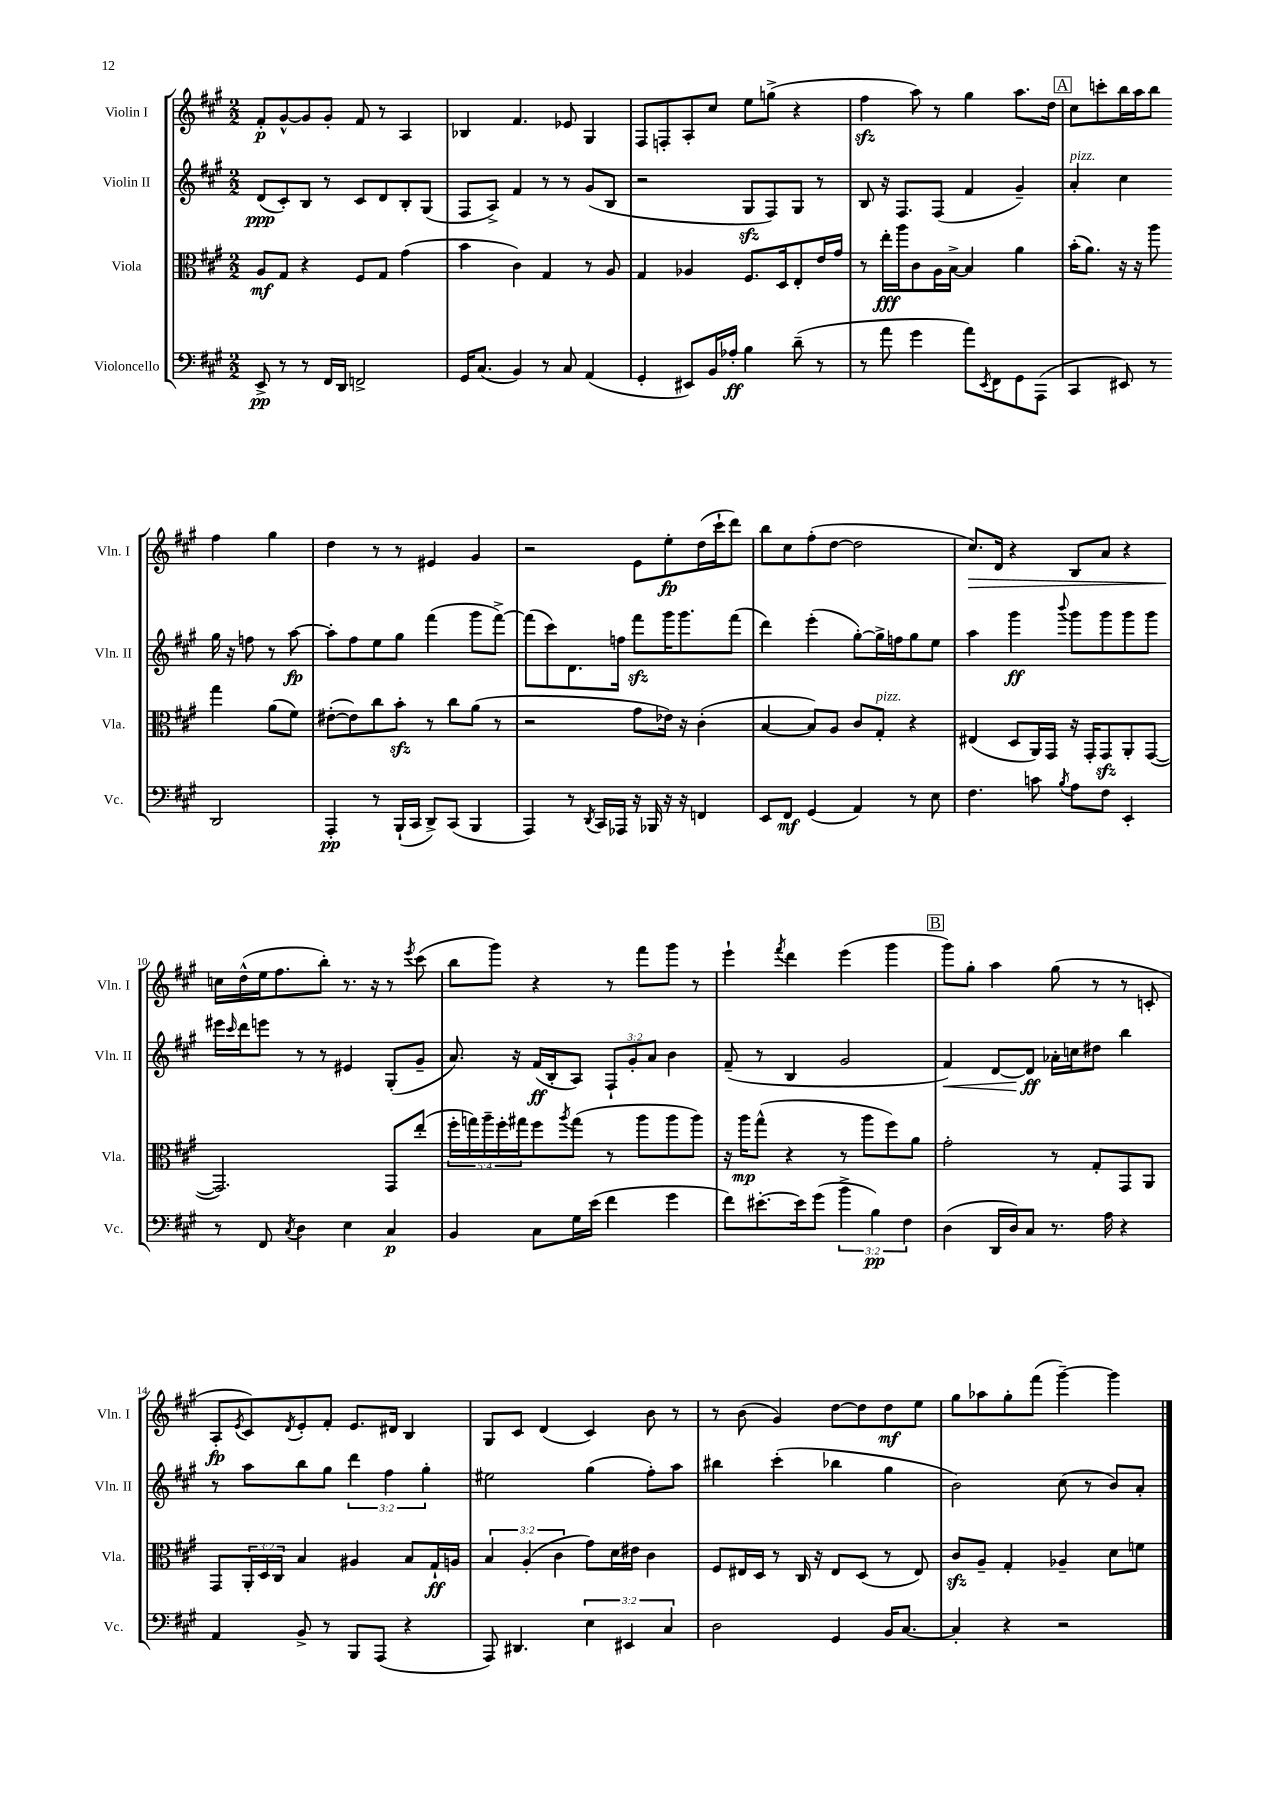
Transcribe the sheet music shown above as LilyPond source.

<<
\new StaffGroup <<
\new Staff = "s0" \with { instrumentName = "Violin I" shortInstrumentName = "Vln. I" } {
    \clef treble \key a \major \numericTimeSignature \time 2/2
    fis'8-.\p gis'8~-^ gis'8 gis'8-. fis'8 r8 a4 |
    bes4 fis'4. ees'8 gis4 |
    fis8 f8-. a8-. cis''8 e''8 g''8->( r4 |
    fis''4\sfz a''8) r8 gis''4 a''8. d''16 |
    \mark \markup { \box "A" } cis''8 c'''8-. b''16 a''16 b''8 fis''4 gis''4 |
    d''4 r8 r8 eis'4 gis'4 |
    r2 e'8 e''8-.\fp d''16( cis'''16-! d'''8) |
    b''8 cis''8 fis''8-.( d''8~ d''2 |
    cis''8.\>) d'16 r4 b8 a'8 r4 |
    c''16\! d''16-^( e''16 fis''8. b''8-.) r8. r16 r8 \acciaccatura { e'''8 } cis'''8( |
    b''8 gis'''8) r4 r8 fis'''8 gis'''8 r8 |
    e'''4-! \acciaccatura { fis'''8 } d'''4 e'''4( gis'''4 |
    \mark \markup { \box "B" } gis'''8) gis''8-. a''4 gis''8( r8 r8 c'8-. |
    a8-.\fp \acciaccatura { e'8 } cis'8) \acciaccatura { d'8 } e'8-. fis'8-. e'8. dis'16 b4 |
    gis8 cis'8 d'4( cis'4) b'8 r8 |
    r8 b'8( gis'4) d''8~ d''8 d''8\mf e''8 |
    gis''8 aes''8 gis''8-. fis'''8( gis'''4~--) gis'''4 \bar "|." |
}
\new Staff = "s1" \with { instrumentName = "Violin II" shortInstrumentName = "Vln. II" } {
    \clef treble \key a \major \numericTimeSignature \time 2/2 \override Staff.TupletNumber.text = #tuplet-number::calc-fraction-text
    d'8\ppp( cis'8-.) b8 r8 cis'8 d'8 b8-. gis8( |
    fis8 a8->) fis'4 r8 r8 gis'8( b8 |
    r2 gis8\sfz fis8) gis8 r8 |
    b8 r16 fis8. fis8( fis'4 gis'4--) |
    \mark \markup { \box "A" } a'4-.^\markup { \italic "pizz." } cis''4 gis''16 r16 f''8 r8 a''8~\fp |
    a''8-. fis''8 e''8 gis''8 fis'''4( gis'''8 fis'''8~->) |
    fis'''8( cis'''8) d'8. f''16 fis'''8\sfz gis'''16 gis'''8. fis'''8( |
    d'''4) e'''4-.( gis''8~-.) gis''16-> f''16 gis''8 e''8 |
    a''4 gis'''4\ff \appoggiatura { b'''8 } gis'''8 gis'''8 gis'''8 gis'''8 |
    eis'''16 \grace { cis'''16 } d'''16 e'''8 r8 r8 eis'4 gis8-.( gis'8-- |
    a'8.) r16 fis'16\ff( b16-. a8) \tuplet 3/2 { fis8-! gis'8-. a'8 } b'4 |
    fis'8--( r8 b4 gis'2 |
    \mark \markup { \box "B" } fis'4\<) d'8~ d'8\ff\! aes'16-. c''16 dis''8 b''4 |
    r8 a''8 b''8 gis''8 \tuplet 3/2 { d'''4 fis''4 gis''4-. } |
    eis''2 gis''4( fis''8-.) a''8 |
    bis''4 cis'''4-.( bes''4 gis''4 |
    b'2) cis''8( r8 b'8) a'8-. \bar "|." |
}
\new Staff = "s2" \with { instrumentName = "Viola" shortInstrumentName = "Vla." } {
    \clef alto \key a \major \numericTimeSignature \time 2/2 \override Staff.TupletNumber.text = #tuplet-number::calc-fraction-text
    a8\mf gis8 r4 fis8 gis8 gis'4( |
    b'4 cis'4) gis4 r8 a8 |
    gis4 aes4 fis8. d16 e8-. e'16 gis'16 |
    r8 e''16-.\fff a''16 cis'8 a16 b16~-> b4 a'4 |
    \mark \markup { \box "A" } b'16-.( a'8.) r16 r16 a''8 gis''4 a'8( fis'8) |
    eis'8~-.( eis'8) cis''8 b'8-.\sfz r8 cis''8 a'8( r8 |
    r2 gis'8 ees'16) r16 cis'4-.( |
    b4~ b8) a8 cis'8 gis8-.^\markup { \italic "pizz." } r4 |
    eis4( d8 a,16) gis,16 r16 gis,16-. gis,8\sfz a,8-. gis,8~( |
    gis,2.) gis,8 e''8-.( |
    \tuplet 5/4 { fis''16-. g''16) a''16-- fis''16-. gis''16 } fis''8 \acciaccatura { a''8 } gis''8( r8 a''8 a''8 a''8) |
    r16 a''16\mp gis''8-^( r4 r8 a''8 fis''8) a'8 |
    \mark \markup { \box "B" } gis'2-. r8 gis8-. gis,8 a,8 |
    gis,8 \tuplet 3/2 { a,16-. d16 cis16 } b4 ais4 b8 gis16-!\ff a16 |
    \tuplet 3/2 { b4 a4-.( cis'4 } gis'8) d'16 eis'16 cis'4 |
    fis8 eis16 d16 r8 cis16 r16 eis8 d8( r8 eis8) |
    cis'8\sfz a8-- gis4-. aes4-- d'8 f'8 \bar "|." |
}
\new Staff = "s3" \with { instrumentName = "Violoncello" shortInstrumentName = "Vc." } {
    \clef bass \key a \major \numericTimeSignature \time 2/2 \override Staff.TupletNumber.text = #tuplet-number::calc-fraction-text
    e,8->\pp r8 r8 fis,16 d,16 f,2-> |
    gis,16 cis8.( b,4) r8 cis8 a,4( |
    gis,4-. eis,8) b,16 aes16-.\ff b4 d'8--( r8 |
    r8 a'8 gis'4 a'8) \acciaccatura { e,8 } fis,8 gis,8 a,,8( |
    \mark \markup { \box "A" } cis,4 eis,8) r8 d,2 |
    a,,4-.\pp r8 b,,16-!( cis,16 d,8->) cis,8( b,,4 |
    a,,4) r8 \acciaccatura { d,8 } cis,16 aes,,16 r16 bes,,16 r16 r16 f,4 |
    e,8 fis,8\mf gis,4( a,4) r8 e8 |
    fis4. c'8 \acciaccatura { b8 } a8 fis8 e,4-. |
    r8 fis,8 \acciaccatura { cis8 } d4 e4 cis4\p |
    b,4 cis8 gis16 e'16( fis'4 gis'4 |
    fis'8) eis'8.~-. eis'16 gis'8( \tuplet 3/2 { b'4-> b4\pp) fis4 } |
    \mark \markup { \box "B" } d4( d,16 d16) cis8 r8. a16 r4 |
    a,4 b,8-> r8 b,,8 a,,8( r4 |
    a,,8) dis,4. \tuplet 3/2 { e4 eis,4 cis4 } |
    d2 gis,4 b,16 cis8.~ |
    cis4-. r4 r2 \bar "|." |
}
>>
>>
